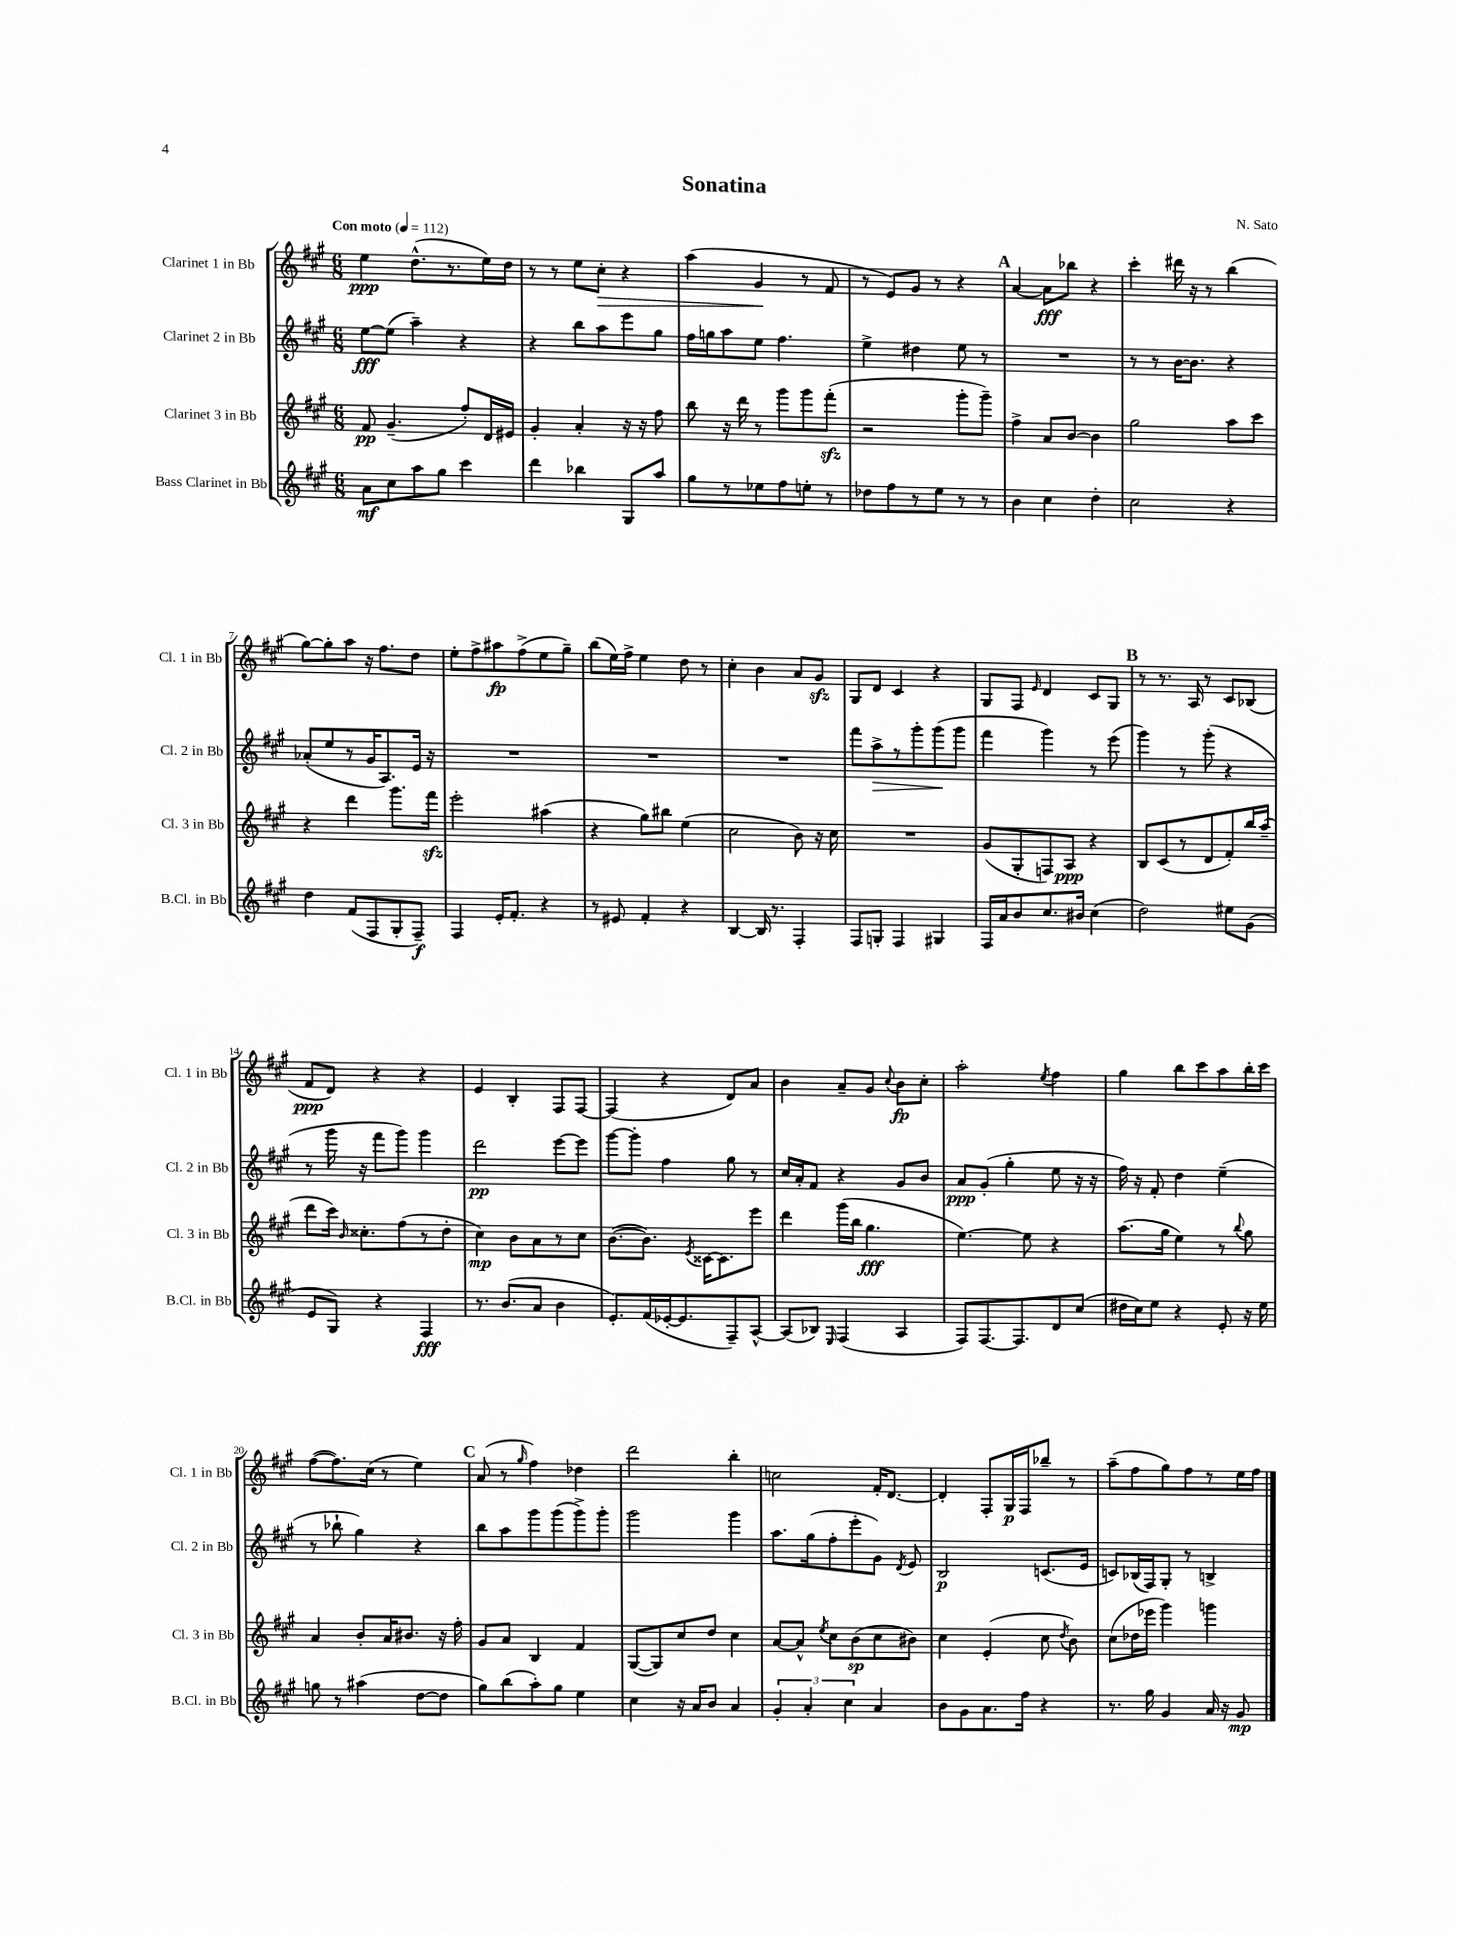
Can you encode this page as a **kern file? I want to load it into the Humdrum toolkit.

**kern	**dynam	**kern	**dynam	**kern	**dynam	**kern	**dynam
*part4	*part4	*part3	*part3	*part2	*part2	*part1	*part1
*staff4	*staff4	*staff3	*staff3	*staff2	*staff2	*staff1	*staff1
*I"Bass Clarinet in Bb	*	*I"Clarinet 3 in Bb	*	*I"Clarinet 2 in Bb	*	*I"Clarinet 1 in Bb	*
*I'B.Cl. in Bb	*	*I'Cl. 3 in Bb	*	*I'Cl. 2 in Bb	*	*I'Cl. 1 in Bb	*
*clefG2	*	*clefG2	*	*clefG2	*	*clefG2	*
*k[f#c#g#]	*	*k[f#c#g#]	*	*k[f#c#g#]	*	*k[f#c#g#]	*
*M6/8	*	*M6/8	*	*M6/8	*	*M6/8	*
*MM112	*	*MM112	*	*MM112	*	*MM112	*
=1	=1	=1	=1	=1	=1	=1	=1
!	!	!	!	!	!	!LO:TX:a:B:t=Con moto	!
8a\L	mf	8f#/	pp	[8ee\L	fff	4ee\	ppp
8cc#\	.	(4.g#~/	.	(8ee\J]	.	.	.
8aa\	.	.	.	4aa~\)	.	(8.dd^^\L	.
8gg#\J	.	.	.	.	.	.	.
.	.	.	.	.	.	8.r	.
4ccc#\	.	8ff#'/L)	.	4r	.	.	.
.	.	16d/L	.	.	.	16ee\L)	.
.	.	16e#X/JJ	.	.	.	16dd\JJ	.
=2	=2	=2	=2	=2	=2	=2	=2
4ddd\	.	4g#'/	.	4r	.	8r	.
.	.	.	.	.	.	8r	.
4bb-X\	.	4a'/	.	8bb\L	.	8ee\L	.
!	!	!	!	!	!	!	!LO:HP:b
.	.	.	.	8aa\	.	8cc#'\J	>
8G#/L	.	16r	.	8eee\	.	4r	.
.	.	16r	.	.	.	.	.
8aa/J	.	8ff#\	.	8gg#\J	.	.	.
=3	=3	=3	=3	=3	=3	=3	=3
8gg#\L	.	8bb\	.	16ff#\LL	.	(4aa\	.
.	.	.	.	16ggn\J	.	.	.
8r	.	16r	.	8aa\	.	.	.
.	.	16ddd\	.	.	.	.	.
8ee-X\	.	8r	.	8ee\J	.	4g#/	.
8ff#\	.	8ggg#\L	.	4.ff#\	.	.	.
8een'\J	.	8ggg#\	.	.	.	8r	]
8r	.	(8fff#zz'\J	.	.	.	8f#/	.
=4	=4	=4	=4	=4	=4	=4	=4
8dd-X\L	.	2r	.	4ee^\	.	8r	.
8ff#\	.	.	.	.	.	8e/L)	.
8r	.	.	.	4dd#X\	.	8g#/J	.
8ee\J	.	.	.	.	.	8r	.
8r	.	8ggg#'\L	.	8ee\	.	4r	.
8r	.	8ggg#~\J)	.	8r	.	.	.
!!LO:REH:place=s1:t=A
=5	=5	=5	=5	=5	=5	=5	=5
4b\	.	4ff#^\	.	2.r	.	[4a/	.
4cc#\	.	8a/L	.	.	.	8a\L]	fff
.	.	[8b/J	.	.	.	8bb-X\J	.
4dd'\	.	4b\]	.	.	.	4r	.
=6	=6	=6	=6	=6	=6	=6	=6
2cc#\	.	2gg#\	.	8r	.	4ccc#'\	.
.	.	.	.	8r	.	.	.
.	.	.	.	[16b\KL	.	16ddd#X\	.
.	.	.	.	8.b\J]	.	16r	.
.	.	.	.	.	.	8r	.
4r	.	8aa\L	.	4r	.	(4bb\	.
.	.	8ccc#\J	.	.	.	.	.
!!LO:LB:g=z
=7	=7	=7	=7	=7	=7	=7	=7
4dd\	.	4r	.	(8a-X'/L	.	[8gg#\L)	.
.	.	.	.	8ee/	.	8gg#'\]	.
(8f#/L	.	4ddd\	.	8r	.	8aa\J	.
8F#/	.	.	.	16g#/K	.	16r	.
.	.	.	.	8.A/)	.	8.ff#\L	.
8G#'/	.	8.ggg#\L	.	.	.	.	.
8F#~/J)	f	.	.	16e/Jk	.	8dd\J	.
.	.	16fff#zz\Jk	.	16r	.	.	.
=8	=8	=8	=8	=8	=8	=8	=8
4F#/	.	2eee'\	.	2.r	.	8ee'\L	.
.	.	.	.	.	.	8ff#^\	.
16e'/KL	.	.	.	.	.	8aa#X\	fp
8.f#'/J	.	.	.	.	.	.	.
.	.	.	.	.	.	(8ff#^\	.
4r	.	(4aa#X\	.	.	.	8ee\	.
.	.	.	.	.	.	8gg#~\J)	.
=9	=9	=9	=9	=9	=9	=9	=9
8r	.	4r	.	2.r	.	(8bb\L	.
8e#X/	.	.	.	.	.	16ee\L)	.
.	.	.	.	.	.	16ff#^\JJ	.
4f#'/	.	8gg#\L)	.	.	.	4ee\	.
.	.	8bb#X\J	.	.	.	.	.
4r	.	(4ee\	.	.	.	8dd\	.
.	.	.	.	.	.	8r	.
=10	=10	=10	=10	=10	=10	=10	=10
[4B/	.	2cc#\	.	2.r	.	4cc#'\	.
16B/]	.	.	.	.	.	4b\	.
8.r	.	.	.	.	.	.	.
4F#'/	.	8b\)	.	.	.	8a/L	.
.	.	16r	.	.	.	8g#zz/J	.
.	.	16cc#\	.	.	.	.	.
=11	=11	=11	=11	=11	=11	=11	=11
8F#/L	.	2.r	.	8fff#\L	.	8G#/L	.
!	!	!	!	!	!LO:HP:b	!	!
8Gn'/J	.	.	.	8aa^\	>	8d/J	.
4F#/	.	.	.	8r	.	4c#/	.
.	.	.	.	8ggg#'\	.	.	.
4G#X/	.	.	.	(8ggg#\	.	4r	.
.	.	.	.	8ggg#\J	]	.	.
=12	=12	=12	=12	=12	=12	=12	=12
16F#/LL	.	(8g#/L	.	4fff#\	.	8G#/L	.
16a/J	.	.	.	.	.	.	.
8b/	.	8G#'/	.	.	.	8F#/J	.
.	.	.	.	.	.	16qqe/	.
8.cc#/	.	8Fn/)	.	4ggg#\)	.	4d/	.
.	.	8A/J	ppp	.	.	.	.
16b#X/Jk	.	.	.	.	.	.	.
(4cc#\	.	4r	.	8r	.	8c#/L	.
.	.	.	.	(8eee\	.	8G#/J	.
!!LO:REH:place=s1:t=B
=13	=13	=13	=13	=13	=13	=13	=13
2dd\)	.	8B/L	.	4ggg#\)	.	8r	.
.	.	(8c#/	.	.	.	8.r	.
.	.	8r	.	8r	.	.	.
.	.	.	.	.	.	16A/	.
.	.	8d/	.	(8ggg#'\	.	8r	.
8ee#X\L	.	8f#'/)	.	4r	.	8c#/L	.
(8g#\J	.	16bb/L	.	.	.	(8B-X/J	.
.	.	(16aa~/JJ	.	.	.	.	.
!!LO:LB:g=z
=14	=14	=14	=14	=14	=14	=14	=14
8e/L	.	8ddd\L	.	8r	.	8f#/L	ppp
8G#/J)	.	16ccc#\Jk)	.	16ggg#\	.	8d/J)	.
.	.	16qqb/	.	.	.	.	.
.	.	8.cc##X'\L	.	16r	.	.	.
4r	.	.	.	8fff#\L	.	4r	.
.	.	(8ff#\	.	8ggg#\J)	.	.	.
4F#/	fff	8r	.	4ggg#\	.	4r	.
.	.	8dd'\J	.	.	.	.	.
=15	=15	=15	=15	=15	=15	=15	=15
8.r	.	4cc#\)	mp	2ddd\	pp	4e/	.
(8.b/L	.	.	.	.	.	.	.
.	.	8b\L	.	.	.	4B'/	.
8a/J	.	8a\	.	.	.	.	.
4b\	.	8r	.	[8eee\L	.	8F#/L	.
.	.	8cc#\J	.	8eee\J]	.	[8F#/J	.
=16	=16	=16	=16	=16	=16	=16	=16
8.e'/L)	.	([8.b\L	.	[8ggg#\L	.	(4F#/]	.
.	.	.	.	8ggg#'\J]	.	.	.
(16f#/L	.	8.b\J])	.	.	.	.	.
[16e-X'/J	.	.	.	4ff#\	.	4r	.
8.e-/]	.	.	.	.	.	.	.
.	.	8qe/	.	.	.	.	.
.	.	[16c##X\KL	.	.	.	.	.
.	.	8.c##\]	.	.	.	.	.
8F#~/)	.	.	.	8gg#\	.	8d/L)	.
[8A^^/J	.	8eee\J	.	8r	.	8a/J	.
=17	=17	=17	=17	=17	=17	=17	=17
(8A/L]	.	4ddd\	.	16cc#/LL	.	4b\	.
.	.	.	.	16a'/J	.	.	.
8B-X/J)	.	.	.	8f#/J	.	.	.
16qqE/	.	.	.	.	.	.	.
(4F#/	.	(16ggg#\LL	.	4r	.	8a~/L	.
.	.	16bb\JJ	.	.	.	.	.
.	.	4.gg#\	fff	.	.	8g#/J	.
.	.	.	.	.	.	8qqcc#/	.
4A/	.	.	.	8g#/L	.	8b\L	fp
.	.	.	.	8b/J	.	8cc#'\J	.
=18	=18	=18	=18	=18	=18	=18	=18
8F#/L)	.	[4.ee\)	.	8a/L	ppp	2aa'\	.
[8.F#/	.	.	.	(8g#'/J	.	.	.
.	.	.	.	4gg#'\	.	.	.
8.F#/]	.	.	.	.	.	.	.
.	.	8ee\]	.	.	.	.	.
.	.	.	.	.	.	8qee/	.
8d/	.	4r	.	8ee\	.	4ff#\	.
(8cc#/J	.	.	.	16r	.	.	.
.	.	.	.	16r	.	.	.
=19	=19	=19	=19	=19	=19	=19	=19
16dd#X\LL	.	(8.aa\L	.	16ff#\)	.	4gg#\	.
16cc#\J)	.	.	.	16r	.	.	.
8ee\J	.	.	.	8f#'/	.	.	.
.	.	16gg#\Jk	.	.	.	.	.
4r	.	4ee\)	.	4dd\	.	8bb\L	.
.	.	.	.	.	.	8ccc#\	.
8e'/	.	8r	.	(4ee~\	.	8aa\	.
.	.	8qqbb/	.	.	.	.	.
16r	.	8gg#\	.	.	.	16bb'\L	.
16ee\	.	.	.	.	.	16ccc#\JJ	.
!!LO:LB:g=z
=20	=20	=20	=20	=20	=20	=20	=20
8ggn\	.	4a/	.	8r	.	([8ff#\L	.
8r	.	.	.	8bb-X`\	.	8.ff#\])	.
(4aa#X\	.	8b'/L	.	4gg#\)	.	.	.
.	.	.	.	.	.	(16cc#\Jk	.
.	.	16a/K	.	.	.	8r	.
.	.	8.b#X/J	.	.	.	.	.
[8dd\L	.	.	.	4r	.	4ee\)	.
8dd\J]	.	16r	.	.	.	.	.
.	.	16ff#'\	.	.	.	.	.
!!LO:REH:place=s1:t=C
=21	=21	=21	=21	=21	=21	=21	=21
8gg#\L)	.	8g#/L	.	8bb\L	.	(8a/	.
(8bb\	.	8a/J	.	8aa\	.	8r	.
.	.	.	.	.	.	16qqgg#/	.
8aa'\)	.	4B/	.	8ggg#\	.	4ff#\)	.
8gg#\J	.	.	.	(8ggg#\	.	.	.
4ee\	.	4f#/	.	8ggg#^\)	.	4dd-X\	.
.	.	.	.	8ggg#'\J	.	.	.
=22	=22	=22	=22	=22	=22	=22	=22
4cc#\	.	([8G#/L	.	2ggg#\	.	2ddd\	.
.	.	8G#/])	.	.	.	.	.
16r	.	8cc#/	.	.	.	.	.
16a/KL	.	.	.	.	.	.	.
8b/J	.	8dd/J	.	.	.	.	.
4a/	.	4cc#\	.	4ggg#\	.	4bb'\	.
=23	=23	=23	=23	=23	=23	=23	=23
6g#'/	.	[8a/L	.	8.aa\L	.	2ccn\	.
.	.	8a^^/J]	.	.	.	.	.
6a'/	.	.	.	.	.	.	.
.	.	.	.	(16gg#\k	.	.	.
.	.	8qee/	.	.	.	.	.
.	.	8cc#\L	.	8ff#'\	.	.	.
6cc#\	.	.	.	.	.	.	.
.	.	(8b\	sp	8eee'\	.	.	.
4a/	.	8cc#\	.	8g#\J)	.	16f#'/KL	.
.	.	.	.	.	.	[8.d/J	.
.	.	.	.	8qd/	.	.	.
.	.	8b#X\J)	.	8e/	.	.	.
=24	=24	=24	=24	=24	=24	=24	=24
8b\L	.	4cc#\	.	2B/	p	4d'/]	.
8g#\	.	.	.	.	.	.	.
8.a\	.	(4e'/	.	.	.	8F#'/L	.
.	.	.	.	.	.	16G#/L	p
16ff#\Jk	.	.	.	.	.	16F#/J	.
4r	.	8cc#\	.	(8.cn/L	.	8bb-X~/J	.
.	.	8qdd/	.	.	.	.	.
.	.	8b\)	.	.	.	8r	.
.	.	.	.	16e/Jk	.	.	.
=25	=25	=25	=25	=25	=25	=25	=25
8.r	.	(8cc#\L	.	8cn/L)	.	(8aa~\L	.
.	.	16dd-X\L	.	(16B-X/L	.	8ff#\	.
16gg#\	.	16eee-X\JJ	.	16F#/J)	.	.	.
4g#/	.	4ggg#\)	.	8G#'/J	.	8gg#\)	.
.	.	.	.	8r	.	8ff#\	.
16a/	.	4gggn\	.	4Bn^/	.	8r	.
16r	.	.	.	.	.	.	.
8g#/	mp	.	.	.	.	16ee\L	.
.	.	.	.	.	.	16ff#\JJ	.
==	==	==	==	==	==	==	==
*-	*-	*-	*-	*-	*-	*-	*-
